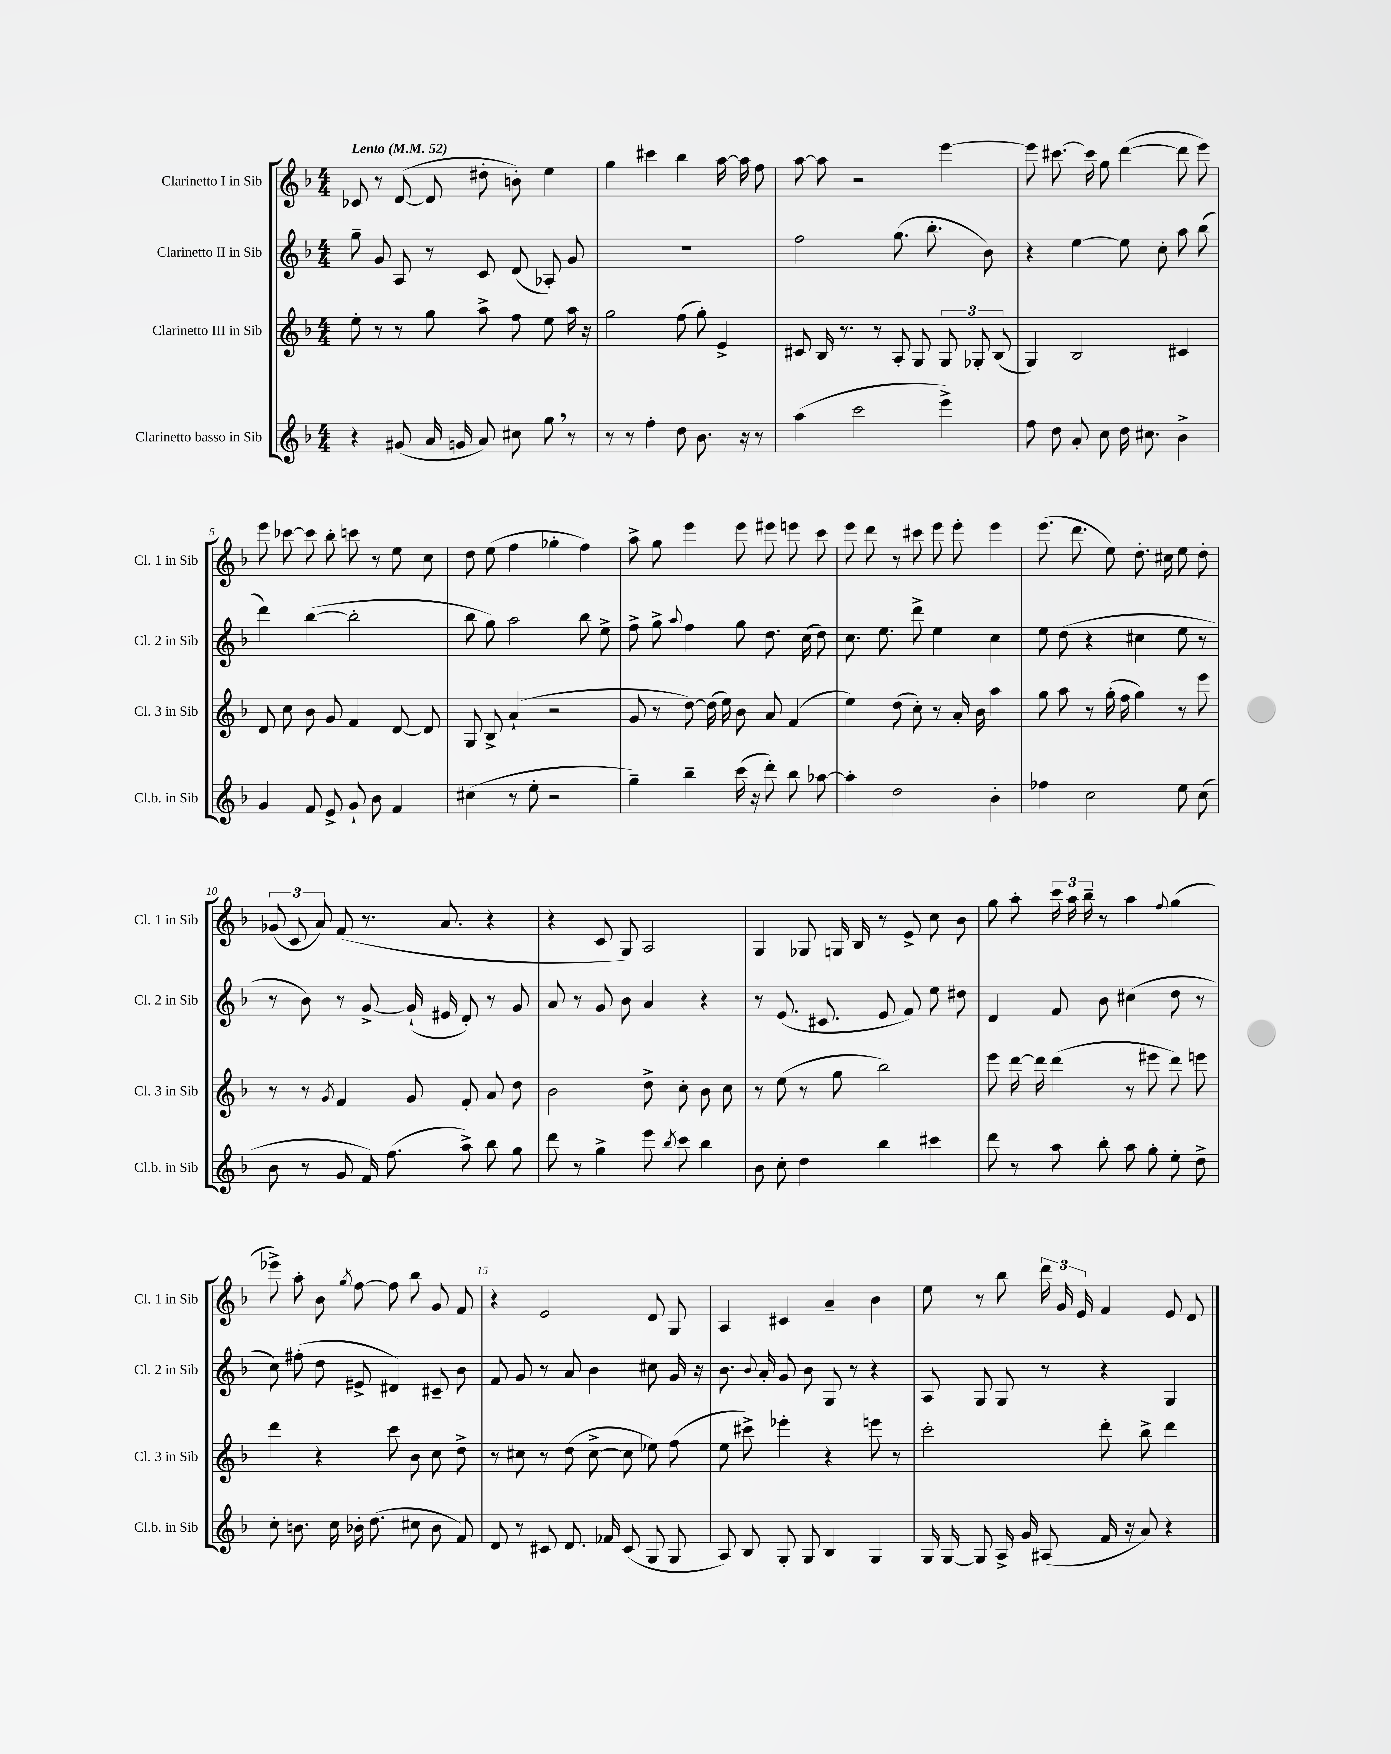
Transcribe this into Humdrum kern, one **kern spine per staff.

**kern	**kern	**kern	**kern
*staff4	*staff3	*staff2	*staff1
*clefG2	*clefG2	*clefG2	*clefG2
*k[b-]	*k[b-]	*k[b-]	*k[b-]
*M4/4	*M4/4	*M4/4	*M4/4
*MM52	*MM52	*MM52	*MM52
4r	8ee'\	8gg~\	8c-/
.	8r	8g/	8r
(8g#/	8r	8A/	([8d/
16a/	8gg\	8r	8d/]
16g/	.	.	.
8a/)	8aa^\	8c/	8dd#'\
8cc#\	8ff\	(8d/	8b'\)
8gg\	8ee\	8A-'/)	4ee\
8r	16aa\	8g/	.
.	16r	.	.
=	=	=	=
8r	2gg\	1r	4gg\
8r	.	.	.
4ff'\	.	.	4ccc#\
8dd\	(8ff\	.	4bb-\
8.b-\	8gg'\)	.	.
.	4e^/	.	[16aa\
16r	.	.	16aa\]
8r	.	.	8ff\
=	=	=	=
(4aa\	8c#/	2ff\	[8aa\
.	16B-/	.	8aa\]
.	8.r	.	.
2ccc\	.	.	2r
.	8r	.	.
.	8A'/	(8.gg\	.
.	8G/	.	.
.	.	8.bb-'\	.
4eee^\)	12G/	.	[4eee\
.	12G-'/	.	.
.	.	8b-\)	.
.	(12B-/	.	.
=	=	=	=
8ff\	4G/)	4r	8eee\]
8dd\	.	.	[8.ccc#\
8a'/	2B-/	[4ee\	.
.	.	.	16ccc#\]
8cc\	.	.	8gg\
16dd\	.	8ee\]	([4ddd\
8.cc#\	.	.	.
.	.	8cc'\	.
4b-^\	4c#/	8aa\	8ddd\]
.	.	(8bb-\	8eee\)
=	=	=	=
4g/	8d/	4ddd\)	8eee\
.	8cc\	.	[8ccc-\
8f/	8b-\	([4bb-\	8ccc-\]
8e^/	8g/	.	8bb-'\
8g`/	4f/	2bb-'\]	8ccc\
8b-\	.	.	8r
4f/	[8d/	.	8ee\
.	8d/]	.	8cc\
=	=	=	=
(4cc#\	8G/	8bb-\	8dd\
.	8B-^/	8gg\)	(8ee\
8r	(4a`/	2aa\	4ff\
8ee'\	.	.	.
2r	2r	.	4gg-'\
.	.	8bb-\	4ff\)
.	.	8ee^\	.
=	=	=	=
4gg~\)	8g/	8ff^\	8aa^\
.	8r	8gg^\	8gg\
.	.	8qqaa/	.
4bb-~\	[8dd\)	4ff\	4eee\
.	(16dd\]	.	.
.	16ee\)	.	.
(16ccc\	8b-\	8gg\	8eee\
16r	.	.	.
8ddd'\)	8a/	8.dd\	8eee#\
8bb-\	(4f/	.	8eee\
.	.	(16cc\	.
[8aa-\	.	8dd\)	8ccc\
=	=	=	=
4aa-'\]	4ee\)	8.cc\	8eee\
.	.	.	8ddd\
.	.	8.ee\	.
2dd\	(8dd\	.	8r
.	8cc'\)	8ddd^\	8ccc#\
.	8r	4ee\	8eee\
.	16a'/	.	8eee'\
.	16b-\	.	.
4b-'\	4aa\	4cc\	4eee\
=	=	=	=
4ff-\	8gg\	8ee\	(8.eee\
.	8aa\	(8dd\	.
.	.	.	8.ddd\
2cc\	8r	4r	.
.	(16gg'\	.	8ee\)
.	16ff\	.	.
.	4gg\)	4cc#\	8.dd'\
.	.	.	16cc#\
8ee\	8r	8ee\	8ee\
(8cc\	8eee\	8r	8dd'\
=	=	=	=
8b-\	8r	8r	(12g-/
.	.	.	12c/
8r	8r	8b-\)	.
.	.	.	12a/)
.	8qg/	.	.
8g/	4f/	8r	(8f/
16f/)	.	[8g^/	8.r
(8.ff\	.	.	.
.	8g/	(16g`/]	.
.	.	16e#/	8.a/
8aa^\)	8f'/	8d'/)	.
8bb-\	8a/	8r	4r
8gg\	8dd\	8g/	.
=	=	=	=
8ddd\	2b-\	8a/	4r
8r	.	8r	.
4gg^\	.	8g/	8c/
.	.	8b-\	8G/)
8eee\	8dd^\	4a/	2A/
8qbb-/	.	.	.
8ccc\	8cc'\	.	.
4bb-\	8b-\	4r	.
.	8cc\	.	.
=	=	=	=
8b-\	8r	8r	4G/
8cc'\	(8ee\	(8.e/	.
4dd\	8r	.	8G-/
.	.	8.c#/	.
.	8gg\	.	16G/
.	.	.	16B-/
4bb-\	2bb-\)	8e/	8r
.	.	8f/)	8e^/
4ccc#\	.	8ee\	8cc\
.	.	8dd#\	8b-\
=	=	=	=
8ddd\	8eee\	4d/	8gg\
8r	[16ddd\	.	8aa'\
.	16ddd\]	.	.
8aa\	(4ddd\	8f/	24ccc\
.	.	.	24aa\
.	.	.	24bb-~\
8bb-'\	.	8b-\	8r
8aa\	8r	(4cc#\	4aa\
8gg'\	8eee#\	.	.
.	.	.	8qqff/
8ee'\	8ddd\)	8dd\	(4gg\
8dd^\	8eee\	8r	.
=	=	=	=
8cc'\	4ddd\	8cc\)	8eee-^\)
8.b\	.	(8ff#'\	8aa'\
.	4r	8dd\	8b-\
16cc\	.	.	.
.	.	.	8qgg/
16b-'\	.	8e#^/	[8ff\
(8.dd\	.	.	.
.	8ccc\	4d#/)	8ff\]
8cc#\	8b-\	.	8bb-\
8b-\	8cc\	8c#~/	8g/
8f/)	8dd^\	8b-\	8f/
=	=	=	=
8d/	8r	8f/	4r
8r	8cc#\	8g/	.
8c#/	8r	8r	2e/
8.d/	(8dd\	8a/	.
.	[8cc#^\	4b-\	.
16f-/	.	.	.
(8c#/	8cc#\]	.	.
8G/	8ee-\)	8cc#\	8d/
8G/	(8ff\	16g/	8G/
.	.	16r	.
=	=	=	=
8A/)	8ee\	8.b-\	4A/
8B-/	8ccc#^\)	.	.
.	.	8qqb-/	.
.	.	16a'/	.
8G'/	4eee-'\	8g/	4c#/
8G/	.	8b-\	.
4B-/	4r	8G/	4a~/
.	.	8r	.
4G/	8eee\	4r	4b-\
.	8r	.	.
=	=	=	=
16G/	2ccc'\	8A/	8ee\
[16G/	.	.	.
8G/]	.	8G/	8r
16A^/	.	8G/	8bb-\
16g/	.	.	.
(8A#/	.	8r	24ddd\
.	.	.	24g/
.	.	.	24e/
16f/	8ddd'\	4r	4f/
16r	.	.	.
8a/)	8bb-^\	.	.
4r	4ddd\	4G/	8e/
.	.	.	8d/
==	==	==	==
*-	*-	*-	*-
